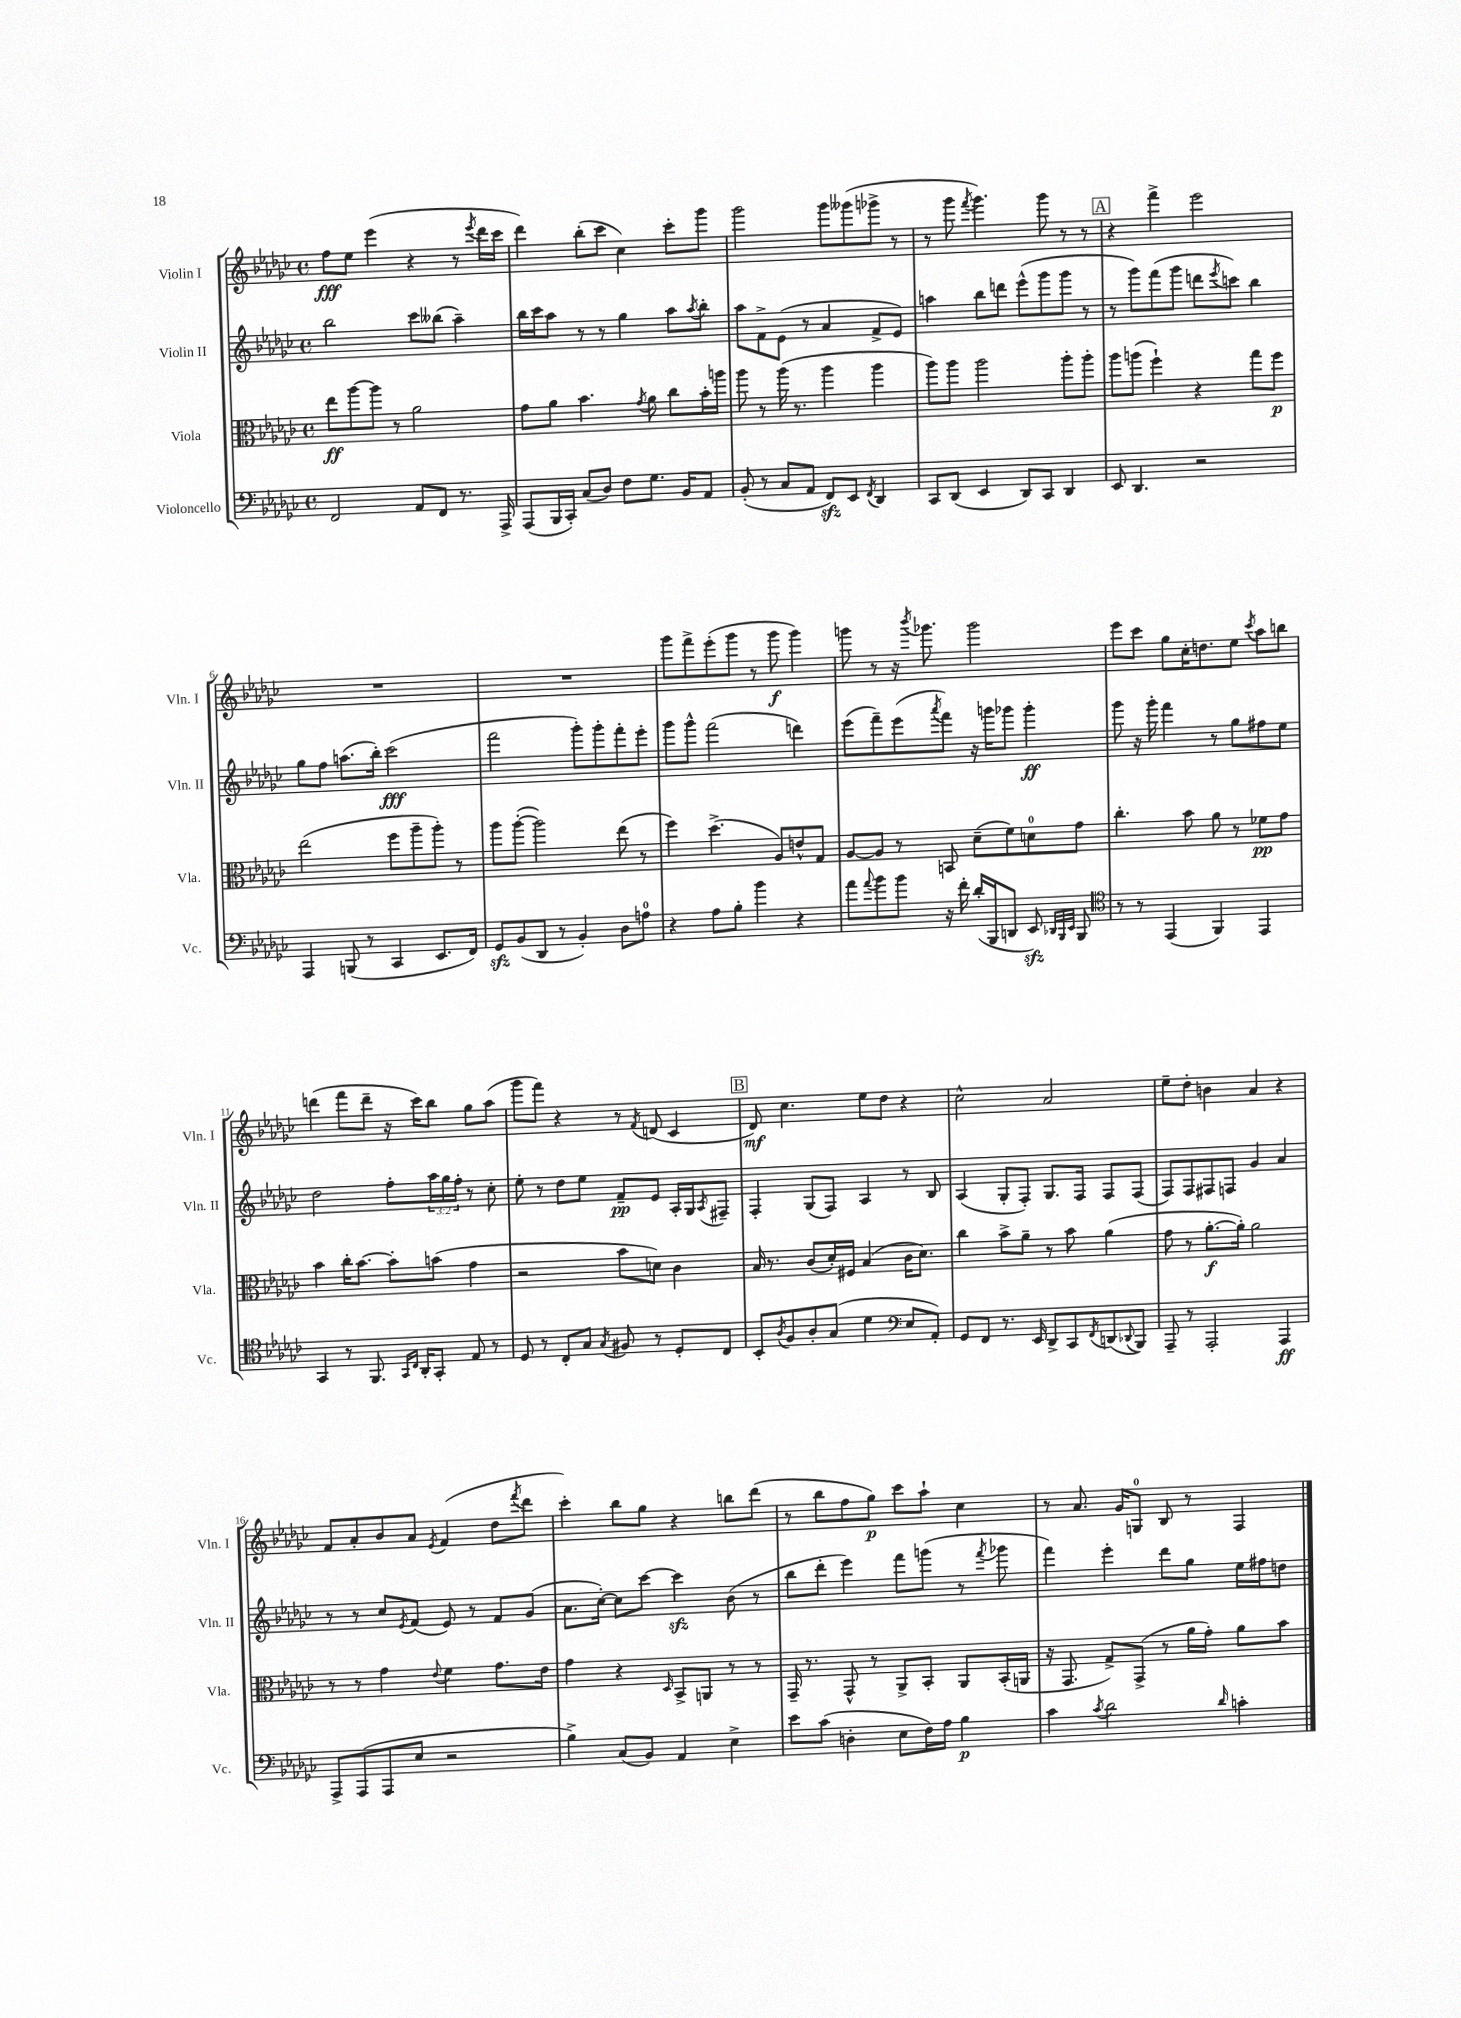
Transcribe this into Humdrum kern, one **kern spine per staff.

**kern	**dynam	**kern	**dynam	**kern	**dynam	**kern	**dynam
*part4	*part4	*part3	*part3	*part2	*part2	*part1	*part1
*staff4	*staff4	*staff3	*staff3	*staff2	*staff2	*staff1	*staff1
*I"Violoncello	*	*I"Viola	*	*I"Violin II	*	*I"Violin I	*
*I'Vc.	*	*I'Vla.	*	*I'Vln. II	*	*I'Vln. I	*
*clefF4	*	*clefC3	*	*clefG2	*	*clefG2	*
*k[b-e-a-d-g-c-]	*	*k[b-e-a-d-g-c-]	*	*k[b-e-a-d-g-c-]	*	*k[b-e-a-d-g-c-]	*
*M4/4	*	*M4/4	*	*M4/4	*	*M4/4	*
*met(c)	*	*met(c)	*	*met(c)	*	*met(c)	*
=1	=1	=1	=1	=1	=1	=1	=1
2FF/	.	8ee-\L	ff	2bb-\	.	8ff\L	fff
.	.	[8aa-\	.	.	.	8ee-\J	.
.	.	8aa-\J]	.	.	.	(4eee-\	.
.	.	8r	.	.	.	.	.
8AA-/L	.	2a-\	.	8ccc-\L	.	4r	.
8FF/J	.	.	.	(8bb--X\J	.	.	.
8.r	.	.	.	4aa-~\)	.	8r	.
.	.	.	.	.	.	8qeee-/	.
.	.	.	.	.	.	16ddd-\LL	.
16AAA-^/	.	.	.	.	.	16ccc-\JJ	.
=2	=2	=2	=2	=2	=2	=2	=2
(8AAA-/L	.	8g-\L	.	16bb-\LL	.	4ddd-\)	.
.	.	.	.	16ccc-\J	.	.	.
16BBB-/L	.	8a-\J	.	8aa-\J	.	.	.
16CC-'/JJ)	.	.	.	.	.	.	.
(8C-/L	.	4.b-\	.	8r	.	(8bb-'\L	.
8D-/J)	.	.	.	8r	.	8ccc-\J	.
8F\L	.	.	.	4gg-\	.	4cc-\)	.
.	.	8qg-/	.	.	.	.	.
8.G-\J	.	8a-\	.	.	.	.	.
.	.	8cc-\L	.	8aa-\L	.	8ccc-'\L	.
16BB-/KL	.	.	.	.	.	.	.
.	.	.	.	8qaa-/	.	.	.
8AA-/J	.	16b-'\L	.	8bb-'\J	.	8ggg-\J	.
.	.	16aan\JJ	.	.	.	.	.
=3	=3	=3	=3	=3	=3	=3	=3
(8BB-'/	.	8aa-\	.	8aa-\L	.	2ggg-\	.
8r	.	8r	.	8f^\	.	.	.
8C-/L	.	(16aa-\	.	(8e-\J	.	.	.
.	.	8.r	.	.	.	.	.
8AA-/J	.	.	.	8r	.	.	.
8FFzz/L)	.	4aa-\	.	4a-/	.	8ggg-\L	.
8EE-/J	.	.	.	.	.	(8ggg--X\	.
8qFF/	.	.	.	.	.	.	.
4DD-/	.	4aa-\	.	8f^/L	.	8ggg-X^\J	.
.	.	.	.	8e-/J)	.	8r	.
=4	=4	=4	=4	=4	=4	=4	=4
8CC-/L	.	8aa-\L)	.	4aan\	.	8r	.
(8DD-/J	.	8aa-\J	.	.	.	8ggg-\	.
.	.	.	.	.	.	8qfff/	.
4EE-/	.	2aa-\	.	8bb-\L	.	4.ggg-\)	.
.	.	.	.	8dddn\J	.	.	.
8DD-/L)	.	.	.	(8eee-^^\L	.	.	.
8CC-/J	.	.	.	8ggg-\	.	8ggg-\	.
4DD-/	.	8aa-'\L	.	8ggg-\J	.	8r	.
.	.	8aa-'\J	.	8r	.	8r	.
!!LO:REH:place=s1:t=A
=5	=5	=5	=5	=5	=5	=5	=5
8EE-/	.	8aa-\L	.	8r	.	4r	.
4.DD-/	.	(8aan\J	.	8ggg-\L)	.	.	.
.	.	4ff`\)	.	(8fff\	.	4fff^\	.
.	.	.	.	8ggg-\J	.	.	.
2r	.	4r	.	8dddn\L	.	2eee-\	.
.	.	.	.	8qeee-/	.	.	.
.	.	.	.	8cccn\J)	.	.	.
.	.	8gg-\L	.	4bb-\	.	.	.
.	.	8ff\J	p	.	.	.	.
!!LO:LB:g=z
=6	=6	=6	=6	=6	=6	=6	=6
4AAA-/	.	(2ee-\	.	8gg-\L	.	1r	.
.	.	.	.	8ff\J	.	.	.
(8BBBn/	.	.	.	(8.aan\L	.	.	.
8r	.	.	.	.	.	.	.
.	.	.	.	16bb-'\Jk)	.	.	.
4CC-/	.	8ff\L	.	(2ccc-\	fff	.	.
.	.	8aa-~\	.	.	.	.	.
8.EE-/L	.	8aa-'\J)	.	.	.	.	.
.	.	8r	.	.	.	.	.
16FF/Jk)	.	.	.	.	.	.	.
=7	=7	=7	=7	=7	=7	=7	=7
8GG-zz/L	.	8aa-\L	.	2fff\	.	1r	.
(8BB-/	.	([8aa-'\J	.	.	.	.	.
8DD-/J	.	2aa-\])	.	.	.	.	.
8r	.	.	.	.	.	.	.
4BB-'/)	.	.	.	8ggg-'\L)	.	.	.
.	.	.	.	8ggg-'\	.	.	.
8D-\L	.	(8ee-\	.	8fff'\	.	.	.
8An\J	.	8r	.	8eee-'\J	.	.	.
=8	=8	=8	=8	=8	=8	=8	=8
4r	.	4ff\)	.	8ggg-\L	.	8ggg-\L	.
.	.	.	.	8ggg-^^\J	.	8fff^\	.
8A-\L	.	(4.dd-^\	.	(2fff\	.	(8eee-'\	.
8B-'\J	.	.	.	.	.	8ggg-\J	.
4b-\	.	.	.	.	.	8r	.
.	.	8A-/L)	.	.	.	8ggg-\	f
4r	.	8en^^/	.	4dddn\)	.	4ggg-\)	.
.	.	8G-/J	.	.	.	.	.
=9	=9	=9	=9	=9	=9	=9	=9
8a-\L	.	[8A-/L	.	(8eee-\L	.	8gggn\	.
8qqa-/	.	.	.	.	.	.	.
8b-\	.	8A-/J]	.	8fff~\)	.	8r	.
8b-\J	.	8r	.	(8eee-\	.	16r	.
.	.	.	.	.	.	8qbbb-/	.
.	.	.	.	.	.	8.ggg-X\	.
.	.	.	.	8qaaa-/	.	.	.
16r	.	8BBn/	.	8fff\J)	.	.	.
16f'\	.	.	.	.	.	.	.
(16d-'/LL	.	(8d-~\L	.	16r	.	2ggg-\	.
16BBB-/J	.	.	.	16gggn\KL	.	.	.
8DDn/J	.	8f\)	.	8ggg-X\J	.	.	.
8EE-zz/)	.	8dn\	.	4ggg-'\	ff	.	.
32qqDD-X/LLL	.	.	.	.	.	.	.
32qqBBB-/	.	.	.	.	.	.	.
32qqEE-/JJJ	.	.	.	.	.	.	.
8BBB-/	.	8g-\J	.	.	.	.	.
=10	=10	=10	=10	=10	=10	=10	=10
*clefC4	*	*	*	*	*	*	*
8r	.	4.cc-'\	.	8ggg-\	.	8eee-\L	.
8r	.	.	.	16r	.	8ccc-\J	.
.	.	.	.	16ggg-'\	.	.	.
(4EE-/	.	.	.	4fff\	.	8gg-\L	.
.	.	8b-\	.	.	.	16cc-'\K	.
.	.	.	.	.	.	8.ddn\	.
4FF/)	.	8a-\	.	8r	.	.	.
.	.	8r	.	8gg-\L	.	8ee-\J	.
.	.	.	.	.	.	8qccc-/	.
4EE-/	.	8f-X\L	pp	8ff#X\	.	8aa-\L	.
.	.	8g-\J	.	8ee-\J	.	8bbn\J	.
!!LO:LB:g=z
=11	=11	=11	=11	=11	=11	=11	=11
4GG-/	.	4b-\	.	2dd-\	.	(4dddn\	.
8r	.	16cc-'\KL	.	.	.	8fff\L	.
.	.	[8.b-\J	.	.	.	.	.
8.FF/	.	.	.	.	.	8ddd~\J	.
.	.	8b-'\L]	.	8ff'\L	.	16r	.
16qqGG-/LL	.	.	.	.	.	.	.
16qqC-/JJ	.	.	.	.	.	.	.
16AA-'/KL	.	.	.	.	.	16ccc-\KL)	.
8GG-'/J	.	(8bn\J	.	24aa-\L	.	8bb-\J	.
.	.	.	.	24gg-\	.	.	.
.	.	.	.	24ff'\JJ	.	.	.
8E-/	.	4g-\	.	8r	.	8gg-\L	.
8r	.	.	.	8cc-'\	.	(8aa-\J	.
=12	=12	=12	=12	=12	=12	=12	=12
8D-/	.	2r	.	8ee-'\	.	8ggg-\L	.
8r	.	.	.	8r	.	8fff\J)	.
8C-'/L	.	.	.	8dd-\L	.	4r	.
8G-/J	.	.	.	8ee-\J	.	.	.
8qG-/	.	.	.	.	.	.	.
8F#X/	.	8b-\L	.	8f~/L	pp	8r	.
.	.	.	.	.	.	8qf/	.
8r	.	8dn\J)	.	8e-/J	.	(8dn/	.
8D-'/L	.	4c-\	.	16A-'/LL	.	4c-/	.
.	.	.	.	16G-/J	.	.	.
.	.	.	.	8qA-/	.	.	.
8C-/J	.	.	.	8F#X~/J	.	.	.
!!LO:REH:place=s1:t=B
=13	=13	=13	=13	=13	=13	=13	=13
8BB-'/L	.	16B-/	.	4F'/	.	8d-/)	mf
.	.	8.r	.	.	.	.	.
8qA-/	.	.	.	.	.	.	.
8F/	.	.	.	.	.	4.cc-\	.
8A-'/	.	(8c-/L	.	(8G-/L	.	.	.
(8G-/J	.	16d-'/L)	.	8F/J)	.	.	.
.	.	16F#X/JJ	.	.	.	.	.
4d-\	.	(4B-/	.	4A-/	.	8ee-\L	.
.	.	.	.	.	.	8dd-\J	.
*clefF4	*	*	*	*	*	*	*
8E-/L	.	16c-\KL	.	8r	.	4r	.
.	.	8.d-\J)	.	.	.	.	.
8AA-'/J)	.	.	.	8B-/	.	.	.
=14	=14	=14	=14	=14	=14	=14	=14
8GG-/L	.	4cc-\	.	(4A-/	.	2cc-^^\	.
8FF/J	.	.	.	.	.	.	.
8.r	.	8b-^\L	.	8G-'/L	.	.	.
.	.	8a-~\J	.	8F'/J)	.	.	.
16EE-/	.	.	.	.	.	.	.
8DD-^/L	.	8r	.	8.G-/L	.	2a-/	.
8CC-/	.	8b-\	.	.	.	.	.
.	.	.	.	16F/Jk	.	.	.
8qFF/	.	.	.	.	.	.	.
(8DDn/	.	(4a-\	.	8F/L	.	.	.
8qqDD-X/	.	.	.	.	.	.	.
8BBB-/J)	.	.	.	(8F/J	.	.	.
=15	=15	=15	=15	=15	=15	=15	=15
8AAA-~/	.	8g-\	.	8F/L)	.	8ee-~\L	.
8r	.	8r	.	8F/	.	8dd-'\J	.
2AAA-'/	.	[8.a-'\L	f	8F#X/	.	4bn\	.
.	.	.	.	8Fn/J	.	.	.
.	.	16a-'\Jk])	.	.	.	.	.
.	.	2a-\	.	4g-/	.	4a-/	.
4AAA-/	ff	.	.	4a-/	.	4r	.
!!LO:LB:g=z
=16	=16	=16	=16	=16	=16	=16	=16
8AAA-^/L	.	8r	.	8r	.	8f/L	.
(8AAA-/	.	8r	.	8r	.	8a-'/	.
8AAA-/	.	4g-\	.	8cc-/L	.	8b-/	.
.	.	.	.	8qe-/	.	.	.
8E-/J	.	.	.	(8f/J	.	8a-/J	.
.	.	8qqe-/	.	.	.	8qe-/	.
2r	.	4f\	.	8e-/)	.	(4f/	.
.	.	.	.	8r	.	.	.
.	.	8.g-\L	.	8f/L	.	8dd-\L	.
.	.	.	.	.	.	8qfff/	.
.	.	.	.	(8g-/J	.	8ddd-\J	.
.	.	16e-\Jk	.	.	.	.	.
=17	=17	=17	=17	=17	=17	=17	=17
4B-^\)	.	4g-\	.	8.a-\L	.	4ccc-'\)	.
.	.	.	.	[16cc-'\Jk)	.	.	.
(8C-/L	.	4r	.	8cc-\L]	.	8bb-\L	.
8BB-/J)	.	.	.	[8ccc-\J	.	8gg-\J	.
.	.	16qqD-/	.	.	.	.	.
4AA-/	.	8BB-^/L	.	4ccc-zz\]	.	4r	.
.	.	8AAn/J	.	.	.	.	.
4E-^\	.	8r	.	(8b-\	.	8bbn\L	.
.	.	8r	.	8r	.	(8ddd-\J	.
=18	=18	=18	=18	=18	=18	=18	=18
8e-\L	.	16GG-~/	.	8bb-\L	.	8r	.
.	.	8.r	.	.	.	.	.
(8c-\J	.	.	.	8ddd-'\J	.	8bb-\L	.
4Dn'\	.	8GG-^^/	.	4eee-\)	.	8ff\	.
.	.	8r	.	.	.	8gg-\J)	p
8E-\L	.	8AA-^/L	.	8fff\L	.	8ccc-\L	.
16F\L)	.	8BB-'/J	.	(8gggn\J	.	8aa-`\J	.
16A-\JJ	.	.	.	.	.	.	.
4B-\	p	8AA-/L	.	8r	.	4cc-\	.
.	.	.	.	8qfff/	.	.	.
.	.	(16BB-'/L	.	8ggg-X\	.	.	.
.	.	16AAn/JJ	.	.	.	.	.
=19	=19	=19	=19	=19	=19	=19	=19
4c-\	.	16r	.	4fff\)	.	8r	.
.	.	8.GG-/	.	.	.	.	.
.	.	.	.	.	.	8.a-/	.
8qc-/	.	.	.	.	.	.	.
2d-\	.	8G-^/L)	.	4eee-'\	.	.	.
.	.	.	.	.	.	16g-/KL	.
.	.	(8GG-^/J	.	.	.	8Gn/J	.
.	.	8r	.	8ddd-\L	.	8B-/	.
.	.	16a-\LL	.	8gg-\J	.	8r	.
.	.	16g-'\JJ)	.	.	.	.	.
16qqd-/	.	.	.	.	.	.	.
4cn'\	.	8a-\L	.	16ee-\LL	.	4F/	.
.	.	.	.	16ff#X\J	.	.	.
.	.	8b-\J	.	8ddn\J	.	.	.
==	==	==	==	==	==	==	==
*-	*-	*-	*-	*-	*-	*-	*-
